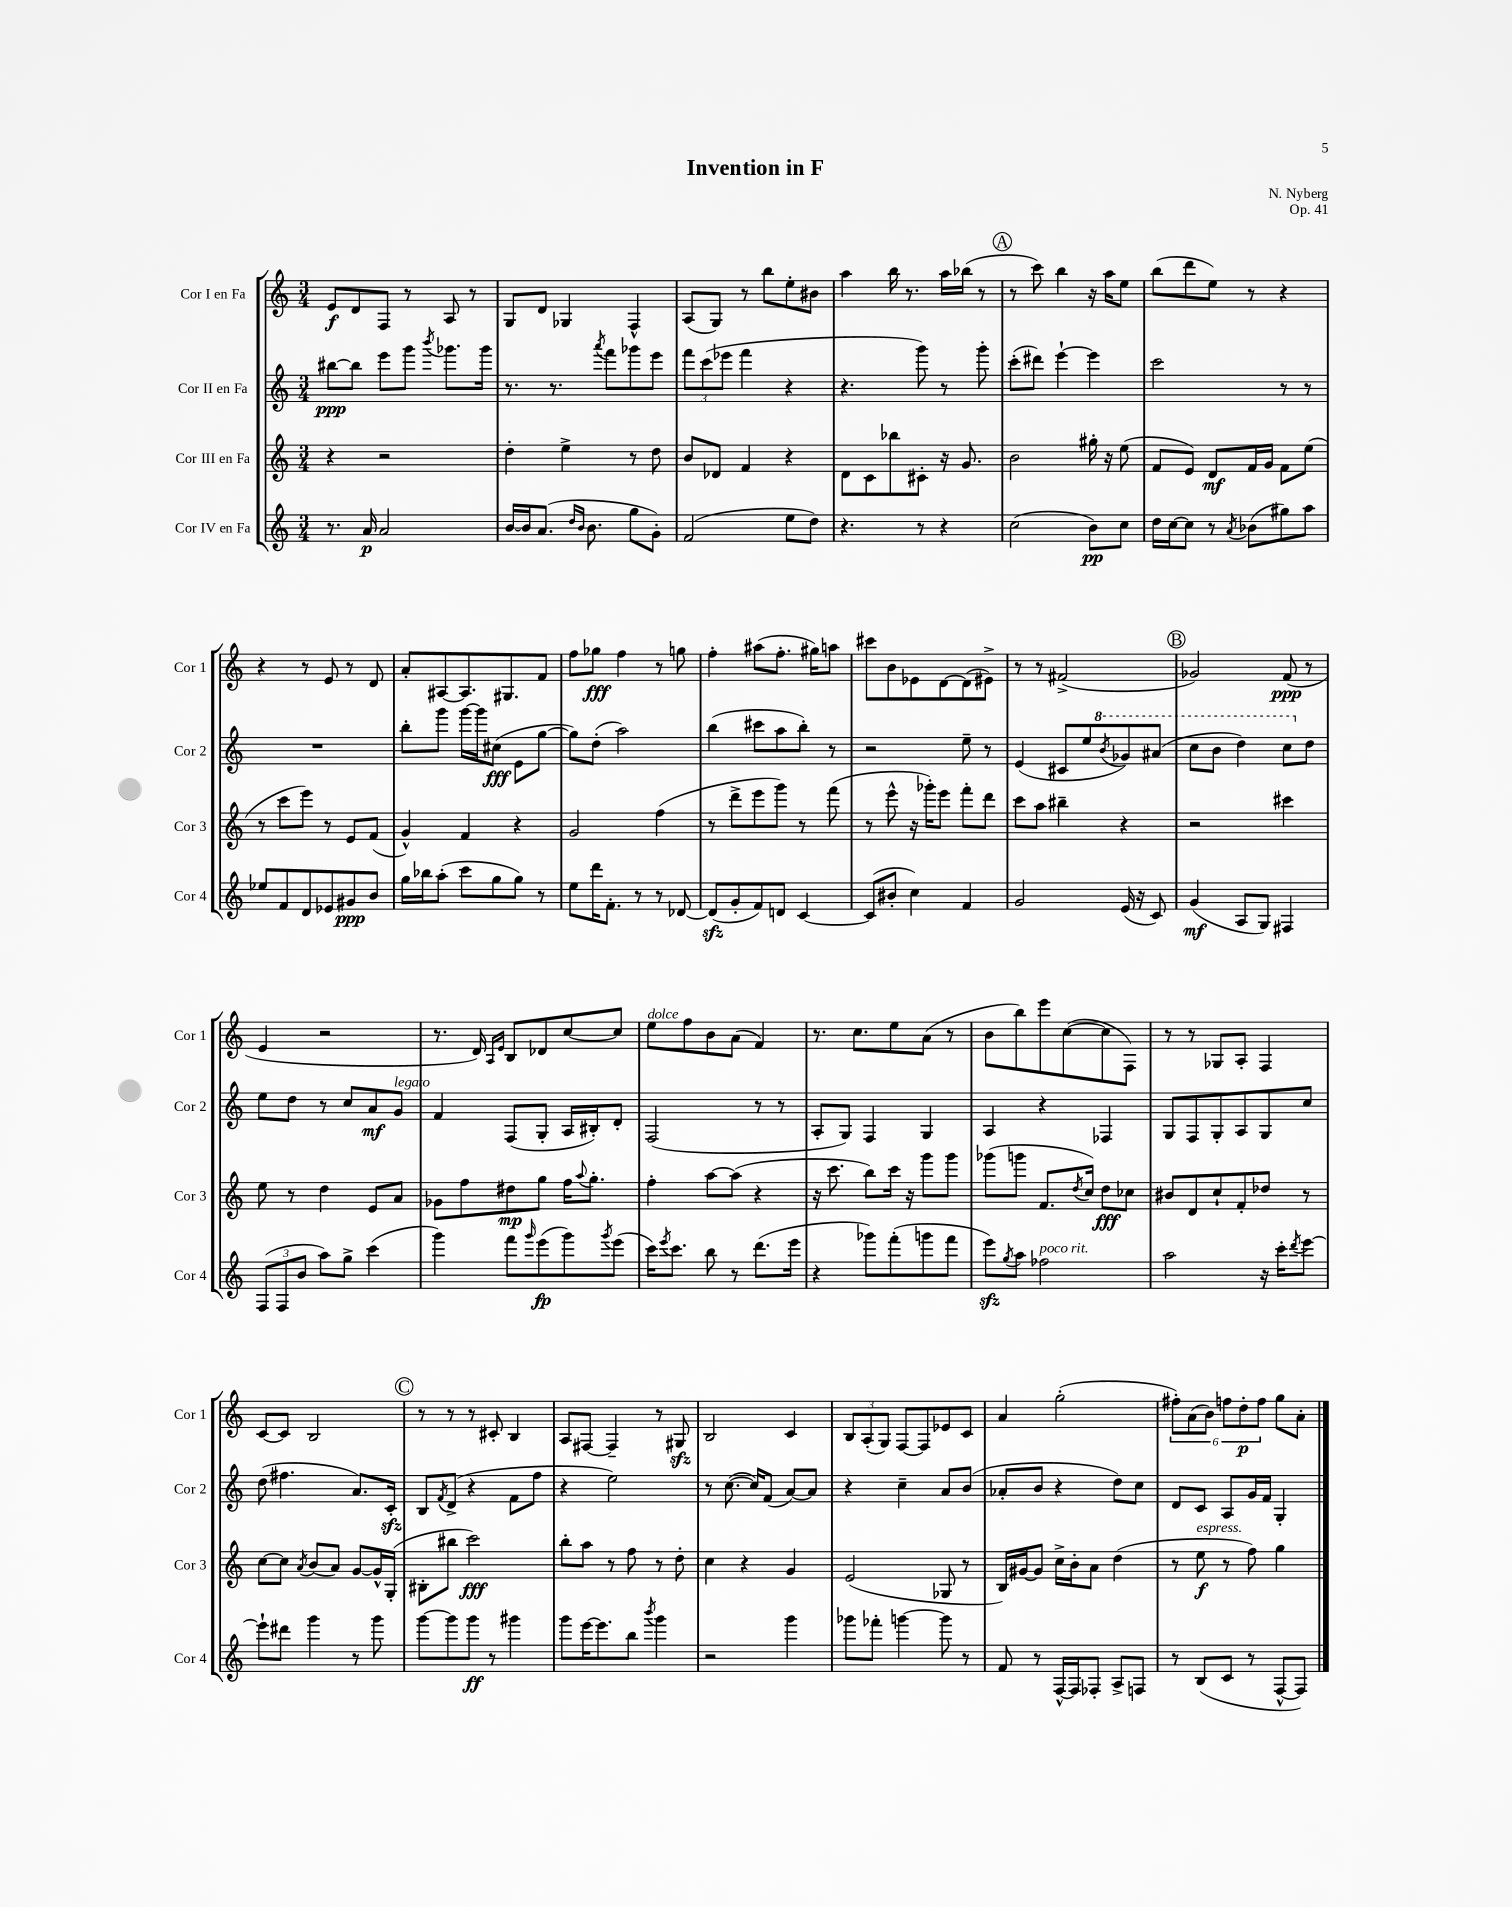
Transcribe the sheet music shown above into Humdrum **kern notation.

**kern	**kern	**kern	**kern
*staff4	*staff3	*staff2	*staff1
*clefG2	*clefG2	*clefG2	*clefG2
*k[]	*k[]	*k[]	*k[]
*M3/4	*M3/4	*M3/4	*M3/4
8.r	4r	[8bb#	8e
.	.	8bb#]	8d
16a	.	.	.
2a	2r	8eee	8F
.	.	8ggg	8r
.	.	8qbbb	.
.	.	8.ggg-	8A
.	.	.	8r
.	.	16ggg-	.
=	=	=	=
[16b	4dd'	8.r	8G
16b]	.	.	.
(8.a	.	.	8d
.	.	8.r	.
.	4ee^	.	4G-
16qqdd	.	.	.
16qqb	.	.	.
8.b	.	.	.
.	.	8qaaa	.
.	.	8fff	.
8gg	8r	8ggg-	4F^^
8g')	8dd	8eee	.
=	=	=	=
(2f	8b	12fff	(8A
.	.	(12ccc	.
.	8d-	.	8G)
.	.	12eee-	.
.	4f	4fff	8r
.	.	.	8bb
8ee	4r	4r	8ee'
8dd)	.	.	8b#
=	=	=	=
4.r	8d	4.r	4aa
.	8c	.	.
.	8bb-	.	16bb
.	.	.	8.r
8r	8c#'	8ggg)	.
4r	16r	8r	16aa
.	8.g	.	(16bb-
.	.	8ggg'	8r
=	=	=	=
(2cc	2b	(8ccc'	8r
.	.	8ddd#)	8ccc)
.	.	[4eee`	4bb
8b)	16gg#'	4eee]	16r
.	16r	.	16aa
8cc	(8ee	.	8ee
=	=	=	=
16dd	8f	2ccc	(8bb
[16cc	.	.	.
8cc]	8e)	.	8ddd
8r	8d	.	8ee)
8qa	.	.	.
(8b-	16f	.	8r
.	16g	.	.
8gg#)	8f	8r	4r
8aa	(8ee	8r	.
=	=	=	=
8ee-	8r	2.r	4r
8f	8ccc	.	.
8d	8eee)	.	8r
8e-	8r	.	8e
8g#	8e	.	8r
8b	(8f	.	8d
=	=	=	=
16gg	4g^^)	8bb'	8a'
16bb-	.	.	.
(8aa'	.	8ggg	[8A#
8ccc	4f	[16ggg	8.A#]
.	.	16ggg]	.
8gg	.	(8cc#	.
.	.	.	8.G#
8gg)	4r	8e	.
8r	.	[8gg	8f
=	=	=	=
8ee	2g	8gg])	8ff
16ddd	.	(8dd'	8gg-
8.f'	.	.	.
.	.	2aa)	4ff
8r	.	.	.
8r	(4ff	.	8r
[8d-	.	.	8gg
=	=	=	=
(8d-]	8r	(4bb	4ff'
8g'	8ddd^	.	.
8f)	8eee	8ccc#	(8aa#
8d	8ggg)	8aa	8.ff'
[4c	8r	8bb')	.
.	.	.	16gg#)
.	(8fff	8r	8aa
=	=	=	=
(8c]	8r	2r	8ccc#
8b#'	8eee^^	.	8b
4cc)	16r	.	8e-
.	16ggg-')	.	.
.	8eee	.	[8d
4f	8fff'	8ee~	(8d]
.	8ddd	8r	8e#^)
=	=	=	=
2g	8ccc	(4e	8r
.	8aa	.	8r
.	4bb#~	8c#	(2f#^
.	.	8ee	.
.	.	8qbb	.
(16e	4r	8gg-)	.
16r	.	.	.
8c)	.	(8aa#	.
=	=	=	=
(4g	2r	8ccc	2g-)
.	.	8bb	.
8A	.	4ddd)	.
8G)	.	.	.
4F#	4ccc#	8ccc	(8f
.	.	8dd	8r
=	=	=	=
(12F	8ee	8ee	4e
12F	.	.	.
.	8r	8dd	.
12b	.	.	.
8aa)	4dd	8r	2r
8gg^	.	8cc	.
(4ccc	8e	8a	.
.	8a	8g	.
=	=	=	=
4ggg)	8g-	4f	8.r
.	8ff	.	.
.	.	.	16d)
.	.	.	16qqA
.	.	.	16qqe
8fff	8dd#	(8F	8B
16qqggg	.	.	.
(8eee	8gg	8G'	8d-
8ggg)	16ff	16A	[8cc
.	8qqaa	.	.
.	8.gg'	16B#')	.
8qggg	.	.	.
(8eee	.	8d'	8cc]
=	=	=	=
16ccc)	4ff'	(2F	8ee
8qeee	.	.	.
8.ccc	.	.	.
.	.	.	8ff
8bb	[8aa	.	8b
8r	(8aa]	.	(8a
(8.ddd	4r	8r	4f)
.	.	8r	.
16eee	.	.	.
=	=	=	=
4r	16r	8A'	8.r
.	8.ccc	.	.
.	.	8G)	.
.	.	.	8.cc
8ggg-)	8bb)	4F	.
(8fff'	16ccc	.	8ee
.	16r	.	.
8ggg	8ggg	4G	(8a
8fff	8ggg	.	8r
=	=	=	=
8eee)	(8ggg-	4A	8b
8qgg	.	.	.
8aa	8ggg	.	8bb)
2ff-	8.f	4r	8eee
.	.	.	([8cc
.	8qdd	.	.
.	16cc)	.	.
.	8dd	4F-	8cc]
.	8cc-	.	8F)
=	=	=	=
2aa	8b#	8G	8r
.	8d	8F	8r
.	8cc`	8G'	8G-
.	8f'	8A	8A'
16r	8dd-	8G	4F
16ccc'	.	.	.
8qddd	.	.	.
[8eee	8r	8cc	.
=	=	=	=
8eee`]	[8cc	(8dd	[8c
8ddd#	8cc]	4.ff#	8c]
.	8qa	.	.
4ggg	(8b	.	2B
.	8a)	.	.
8r	[8g	8.a)	.
8ggg	16g^^]	.	.
.	(16G'	16c'	.
=	=	=	=
[8ggg	8B#'	8B	8r
.	.	8qf	.
8ggg]	8bb#	(8d^	8r
8ggg	2ccc)	4r	8r
8r	.	.	8c#'
4ggg#	.	8f	4B
.	.	8ff	.
=	=	=	=
8ggg	8bb'	4r	8A
[16eee	8aa	.	[8F#
8.eee]	.	.	.
.	8r	2ee)	4F#~]
8bb	8ff	.	.
8qbbb	.	.	.
4ggg	8r	.	8r
.	8dd'	.	8G#
=	=	=	=
2r	4cc	8r	2B
.	.	([8.cc	.
.	4r	.	.
.	.	16cc])	.
.	.	(8f	.
4ggg	4g	[8a)	4c
.	.	8a]	.
=	=	=	=
8ggg-	(2e	4r	12B
.	.	.	(12A'
8fff-'	.	.	.
.	.	.	12G)
[4ggg	.	4cc~	[8F
.	.	.	8F]
8ggg]	8G-	8a	8e-
8r	8r	(8b	8c
=	=	=	=
8f	16B)	8a-'	4a
.	[16g#	.	.
8r	8g#]	8b	.
[16F^^	16cc^	4r	(2gg'
16F]	16b'	.	.
8F-'	8a	.	.
8A^	(4dd	8dd)	.
8F	.	8cc	.
=	=	=	=
8r	8r	8d	12ff#')
.	.	.	(12a
(8B	8ee	8c	.
.	.	.	12b)
8c	8r	8A	12ff
.	.	.	12dd'
8r	8ff)	16g	.
.	.	.	12ff
.	.	16f	.
[8F^^	4gg	4G'	8gg
8F])	.	.	8a'
==	==	==	==
*-	*-	*-	*-
